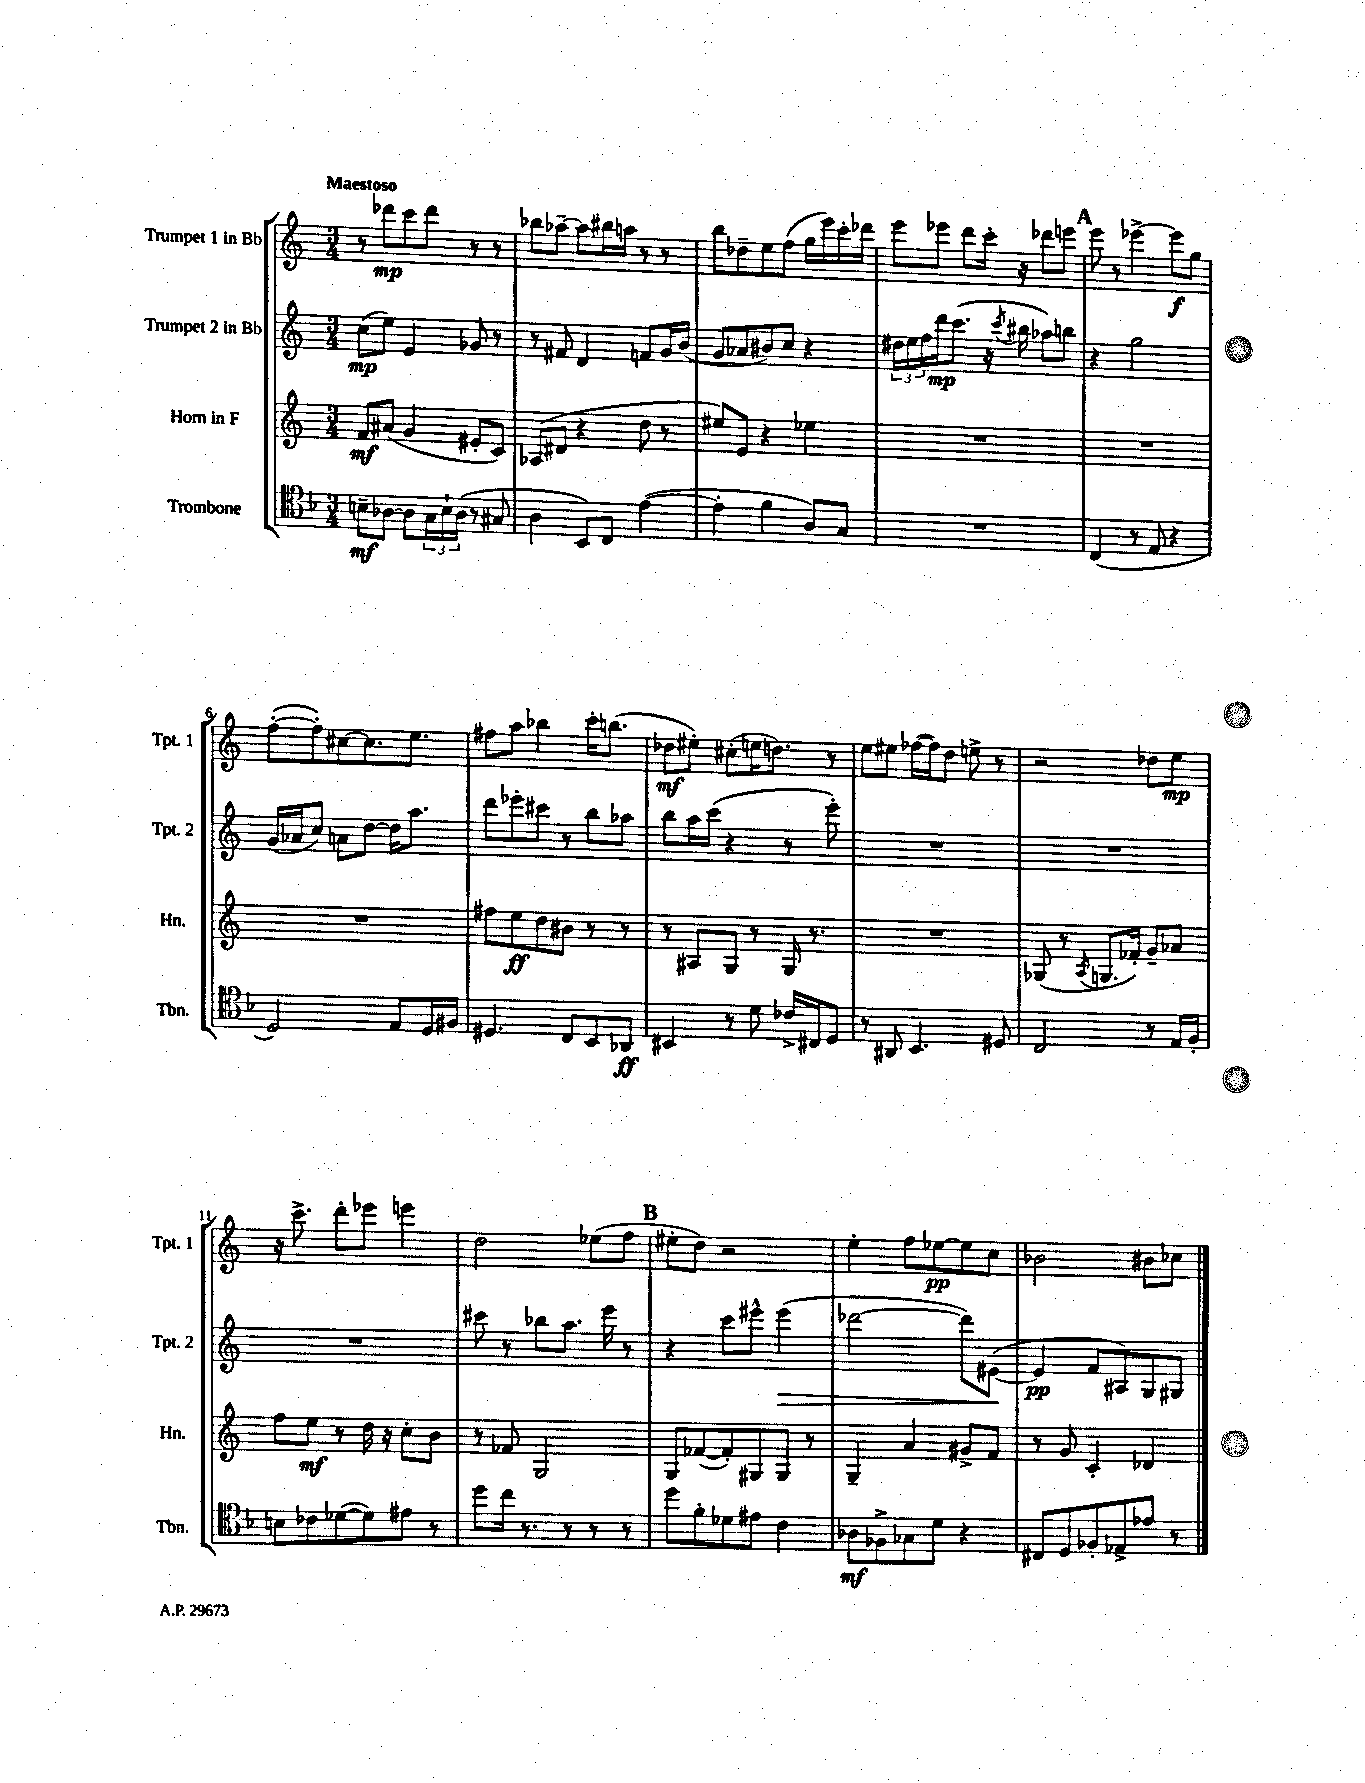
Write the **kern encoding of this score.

**kern	**dynam	**kern	**dynam	**kern	**dynam	**kern	**dynam
*part4	*part4	*part3	*part3	*part2	*part2	*part1	*part1
*staff4	*staff4	*staff3	*staff3	*staff2	*staff2	*staff1	*staff1
*I"Trombone	*	*I"Horn in F	*	*I"Trumpet 2 in Bb	*	*I"Trumpet 1 in Bb	*
*I'Tbn.	*	*I'Hn.	*	*I'Tpt. 2	*	*I'Tpt. 1	*
*clefC4	*	*clefG2	*	*clefG2	*	*clefG2	*
*k[b-]	*	*k[]	*	*k[]	*	*k[]	*
*M3/4	*	*M3/4	*	*M3/4	*	*M3/4	*
=1	=1	=1	=1	=1	=1	=1	=1
!	!	!	!	!	!	!LO:TX:a:B:t=Maestoso	!
8Bn~\L	mf	8f/L	mf	(8cc\L	mp	8r	.
[8A-X\J	.	(8a#X/J	.	8ee\J)	.	8ddd-X\L	mp
8A-\L]	.	4g/	.	4e/	.	8ccc\	.
24G\L	.	.	.	.	.	8ddd-\J	.
24B`\	.	.	.	.	.	.	.
(24A-\JJ	.	.	.	.	.	.	.
8r	.	8e#X'/L	.	8g-X/	.	8r	.
8G#X/	.	8c/J)	.	8r	.	8r	.
=2	=2	=2	=2	=2	=2	=2	=2
4A\	.	(8A-X/L	.	8r	.	8bb-X\L	.
.	.	8d#X/J	.	8f#X/	.	[8aa-X~\J	.
8BB-/L)	.	4r	.	4d/	.	8aa-\L]	.
8C/J	.	.	.	.	.	16bb#X\L	.
.	.	.	.	.	.	16aan\JJ	.
([4e\	.	8dd\	.	8fn/L	.	8r	.
.	.	8r	.	16g/L	.	8r	.
.	.	.	.	(16b/JJ	.	.	.
=3	=3	=3	=3	=3	=3	=3	=3
4e'\]	.	8ee#X/L)	.	8g/L	.	8bb\L	.
.	.	8e/J	.	8a-X/	.	8dd-X~\	.
4f\	.	4r	.	8b#X/)	.	8ee\	.
.	.	.	.	8cc/J	.	(8ff\J	.
8A/L)	.	4ee-X\	.	4r	.	16gg\LL	.
.	.	.	.	.	.	16eee\)	.
8G/J	.	.	.	.	.	16ccc'\	.
.	.	.	.	.	.	16ddd-X\JJ	.
=4	=4	=4	=4	=4	=4	=4	=4
2.r	.	2.r	.	24dd#X\LL	.	8eee\L	.
.	.	.	.	24ee\	.	.	.
.	.	.	.	24ff\	.	.	.
.	.	.	.	16ddd\J	mp	8eee-X\J	.
.	.	.	.	(8.ccc\J	.	.	.
.	.	.	.	.	.	8ddd\L	.
.	.	.	.	16r	.	16ccc'\Jk	.
.	.	.	.	8qccc/	.	.	.
.	.	.	.	16bb#X\	.	16r	.
.	.	.	.	8aa-X\L)	.	8ddd-X\L	.
.	.	.	.	8bbn\J	.	8eeen\J	.
!!LO:REH:place=s1:t=A
=5	=5	=5	=5	=5	=5	=5	=5
(4C/	.	2.r	.	4r	.	8eee\	.
.	.	.	.	.	.	8r	.
8r	.	.	.	2gg\	.	[4eee-X^\	.
8E/	.	.	.	.	.	.	.
4r	.	.	.	.	.	8eee-\L]	f
.	.	.	.	.	.	8gg\J	.
!!LO:LB:g=z
=6	=6	=6	=6	=6	=6	=6	=6
2D/)	.	2.r	.	(16g/LL	.	([8ff'\L	.
.	.	.	.	16a-X/J	.	.	.
.	.	.	.	8cc/J)	.	8ff'\])	.
.	.	.	.	8an\L	.	[8cc#X\	.
.	.	.	.	[8dd\J	.	8.cc#\]	.
8E/L	.	.	.	16dd\KL]	.	.	.
.	.	.	.	8.aa\J	.	8.ee\J	.
16D/L	.	.	.	.	.	.	.
16F#X/JJ	.	.	.	.	.	.	.
=7	=7	=7	=7	=7	=7	=7	=7
4.D#X/	.	8ff#X\L	.	8ddd\L	.	8ff#X\L	.
.	.	8ee\	ff	8eee-X'\	.	8aa\J	.
.	.	8dd\	.	8ccc#X\J	.	4bb-X\	.
8C/L	.	8b#X\J	.	8r	.	.	.
8BB-/	.	8r	.	8bb\L	.	16ccc'\KL	.
.	.	.	.	.	.	(8.bbn\J	.
8AA-X/J	ff	8r	.	8aa-X\J	.	.	.
=8	=8	=8	=8	=8	=8	=8	=8
4BB#X/	.	8r	.	8bb\L	.	8dd-X\L	mf
.	.	8A#X/L	.	16aa\L	.	8ee#X'\J)	.
.	.	.	.	(16ccc\JJ	.	.	.
8r	.	8G/J	.	4r	.	(8cc#X'\L	.
8d\	.	8r	.	.	.	16een\K	.
.	.	.	.	.	.	8.ddn\J)	.
16c-X^/LL	.	16G/	.	8r	.	.	.
16C#X/J	.	8.r	.	.	.	.	.
8D/J	.	.	.	8eee'\)	.	8r	.
=9	=9	=9	=9	=9	=9	=9	=9
8r	.	2.r	.	2.r	.	8ee\L	.
8AA#X/	.	.	.	.	.	8ee#X\J	.
4.BB-/	.	.	.	.	.	([16ff-X\LL	.
.	.	.	.	.	.	16ff-\J])	.
.	.	.	.	.	.	8dd\J	.
.	.	.	.	.	.	8een^\	.
8D#X/	.	.	.	.	.	8r	.
=10	=10	=10	=10	=10	=10	=10	=10
2C/	.	(8G-X/	.	2.r	.	2r	.
.	.	8r	.	.	.	.	.
.	.	8qA/	.	.	.	.	.
.	.	8.Gn/L	.	.	.	.	.
.	.	16f-X'/Jk)	.	.	.	.	.
8r	.	8g~/L	.	.	.	8dd-X\L	.
16E/LL	.	8a-X/J	.	.	.	8ee\J	mp
16F'/JJ	.	.	.	.	.	.	.
!!LO:LB:g=z
=11	=11	=11	=11	=11	=11	=11	=11
8Bn\L	.	8ff\L	.	2.r	.	16r	.
.	.	.	.	.	.	8.ccc^\	.
8c-X\	.	8ee\J	mf	.	.	.	.
([8d-X\	.	8r	.	.	.	8ddd'\L	.
8d-\])	.	16dd\	.	.	.	8eee-X\J	.
.	.	16r	.	.	.	.	.
8e#X\J	.	8cc'\L	.	.	.	4eeen\	.
8r	.	8b\J	.	.	.	.	.
=12	=12	=12	=12	=12	=12	=12	=12
8dd\L	.	8r	.	8ccc#X\	.	2dd\	.
16cc\Jk	.	8f-X/	.	8r	.	.	.
8.r	.	.	.	.	.	.	.
.	.	2G/	.	8bb-X\L	.	.	.
8r	.	.	.	8.aa\J	.	.	.
8r	.	.	.	.	.	(8ee-X\L	.
.	.	.	.	16eee\	.	.	.
8r	.	.	.	8r	.	8ff\J	.
!!LO:REH:place=s1:t=B
=13	=13	=13	=13	=13	=13	=13	=13
8dd\L	.	8G/L	.	4r	.	8ee#X'\L	.
8f'\	.	([8f-X/	.	.	.	8dd\J)	.
8d-X\	.	8f-'/])	.	8ccc\L	.	2r	.
8e#X\J	.	8G#X/	.	8eee#X^^\J	.	.	.
!	!	!	!	!	!LO:HP:b	!	!
4c\	.	8G#/J	.	(4eee#\	>	.	.
.	.	8r	.	.	.	.	.
=14	=14	=14	=14	=14	=14	=14	=14
8A-X\L	mf	4G~/	.	[2ddd-X\	.	4ee'\	.
8F-X^\	.	.	.	.	.	.	.
8G-X\	.	4a/	.	.	.	8ff\L	.
8d\J	.	.	.	.	.	[8ee-X\	pp
4r	.	8g#X^/L	.	8ddd-\L])	.	8ee-\]	.
.	.	8f/J	.	([8e#X\J	.	8cc\J	.
.	.	.	.	.	]	.	.
=15	=15	=15	=15	=15	=15	=15	=15
8C#X/L	.	8r	.	4e#/]	pp	2b-X\	.
8D/	.	8g/	.	.	.	.	.
8F-X'/	.	4c'/	.	8f/L	.	.	.
8E-X^/	.	.	.	8A#X/)	.	.	.
8e-X/J	.	4d-X/	.	8G/	.	8b#X\L	.
8r	.	.	.	8G#X/J	.	8cc-X\J	.
==	==	==	==	==	==	==	==
*-	*-	*-	*-	*-	*-	*-	*-
